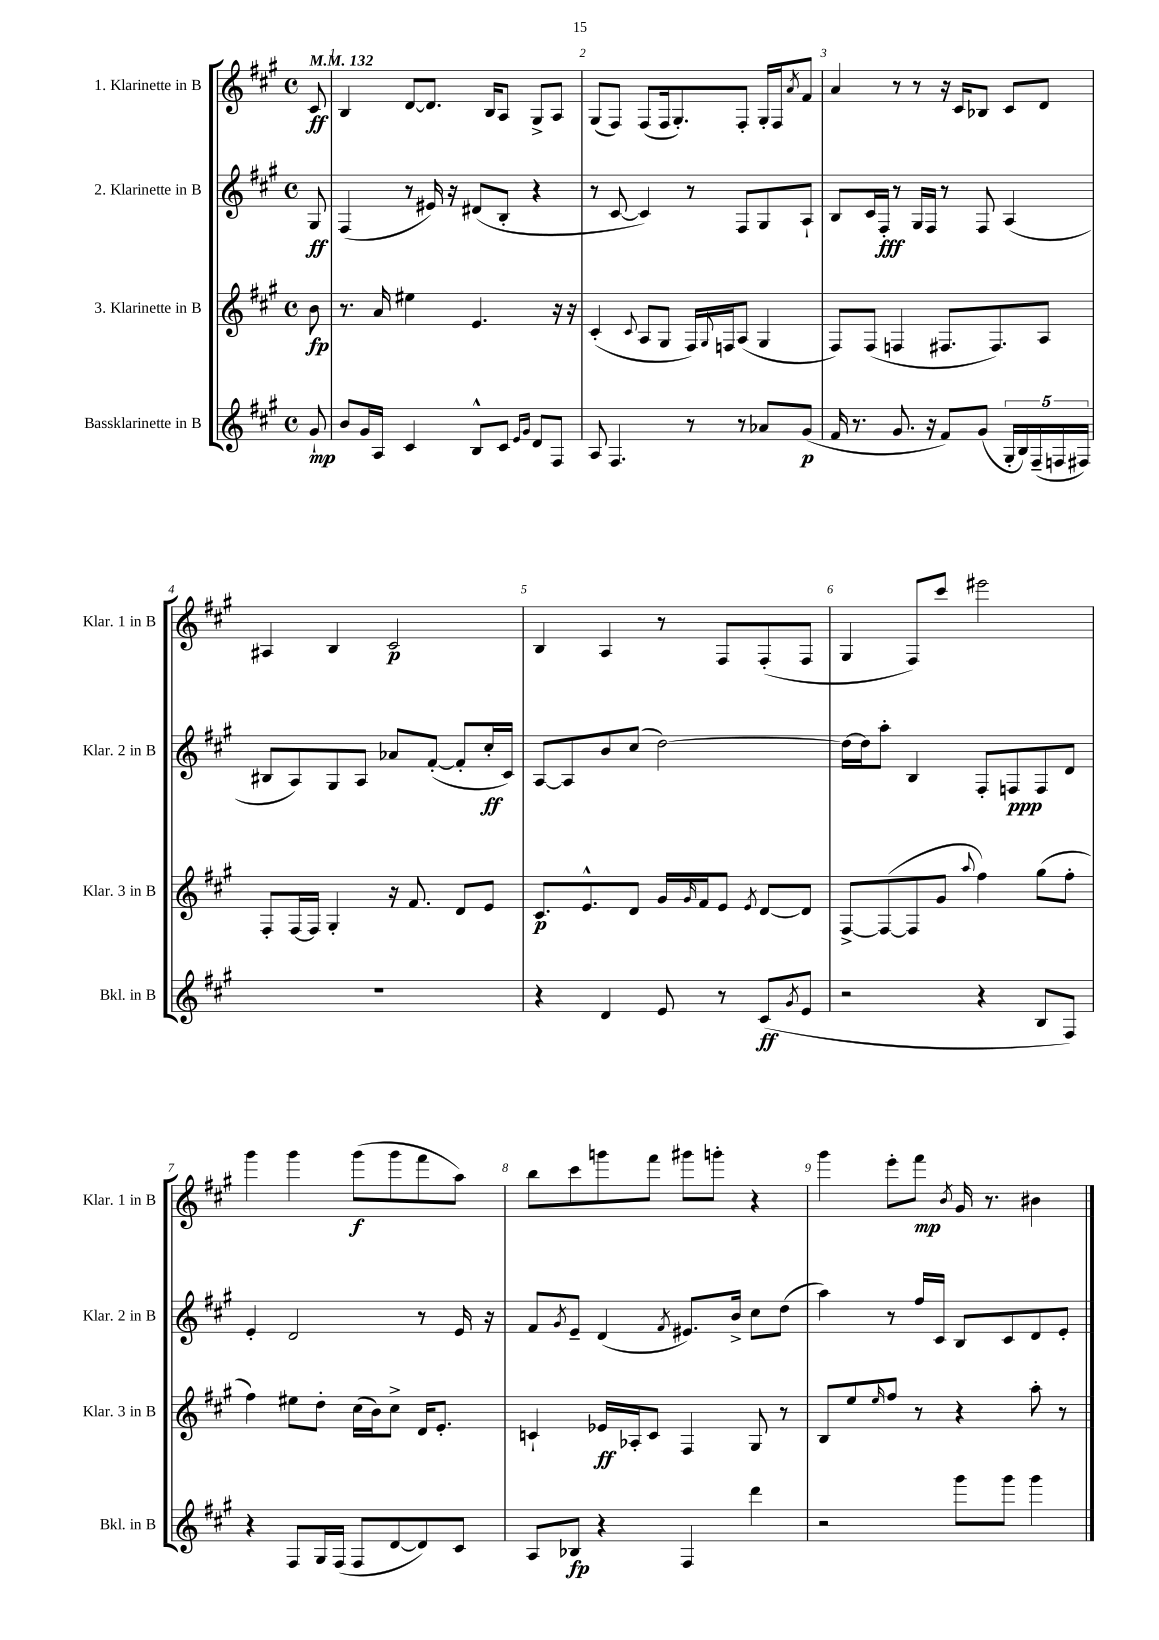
<<
\new StaffGroup <<
\new Staff = "s0" \with { instrumentName = "1. Klarinette in B" shortInstrumentName = "Klar. 1 in B" } {
    \clef treble \key a \major \defaultTimeSignature \time 4/4 \partial 8 \tempo 4 = 132
    cis'8\ff |
    b4 d'8~ d'8. b16 a8 gis8-> a8 |
    gis8( fis8) fis8( fis16 gis8.-.) fis8-. gis16-. fis16 \acciaccatura { a'8 } fis'8 |
    a'4 r8 r8 r16 cis'16 bes8 cis'8 d'8 |
    ais4 b4 cis'2\p |
    b4 a4 r8 fis8 fis8-.( fis8 |
    gis4 fis8) cis'''8 eis'''2 |
    gis'''4 gis'''4 gis'''8\f( gis'''8 fis'''8 a''8) |
    b''8 cis'''8 g'''8 fis'''8 gis'''8 g'''8-. r4 |
    gis'''4 e'''8-. fis'''8\mp \acciaccatura { b'8 } gis'16 r8. bis'4 \bar "|." |
}
\new Staff = "s1" \with { instrumentName = "2. Klarinette in B" shortInstrumentName = "Klar. 2 in B" } {
    \clef treble \key a \major \defaultTimeSignature \time 4/4 \partial 8
    gis8\ff |
    fis4( r8 eis'16) r16 dis'8( b8-. r4 |
    r8 cis'8~ cis'4) r8 fis8 gis8 a8-! |
    b8 cis'16 fis16-.\fff r8 gis16 fis16 r8 fis8 a4( |
    bis8 a8) gis8 a8 aes'8 fis'8~-.( fis'8-. cis''16-.\ff cis'16) |
    a8~ a8 b'8 cis''8( d''2~) |
    d''16~ d''16 a''8-. b4 fis8-. f8\ppp f8 d'8 |
    e'4-. d'2 r8 e'16 r16 |
    fis'8 \acciaccatura { gis'8 } e'8-- d'4( \acciaccatura { fis'8 } eis'8.) b'16-> cis''8 d''8( |
    a''4) r8 fis''16 cis'16 b8 cis'8 d'8 e'8-. \bar "|." |
}
\new Staff = "s2" \with { instrumentName = "3. Klarinette in B" shortInstrumentName = "Klar. 3 in B" } {
    \clef treble \key a \major \defaultTimeSignature \time 4/4 \partial 8
    b'8\fp |
    r8. a'16 eis''4 e'4. r16 r16 |
    cis'4-.( \appoggiatura { cis'8 } a8 gis8 fis16) \appoggiatura { gis8 } f16 a8( gis4 |
    fis8) fis8( f4 fis8. fis8.) a8 |
    fis8-. fis16~ fis16 gis4-. r16 fis'8. d'8 e'8 |
    cis'8.\p e'8.-^ d'8 gis'16 \grace { gis'16 } fis'16 e'8 \acciaccatura { e'8 } d'8~ d'8 |
    fis8~-> fis8~( fis8 gis'8 \appoggiatura { a''8 } fis''4) gis''8( fis''8-. |
    fis''4) eis''8 d''8-. cis''16( b'16) cis''8-> d'16 e'8.-. |
    c'4-! ees'16\ff aes16-. c'8 fis4 gis8 r8 |
    b8 e''8 \grace { e''16 } fis''8 r8 r4 a''8-. r8 \bar "|." |
}
\new Staff = "s3" \with { instrumentName = "Bassklarinette in B" shortInstrumentName = "Bkl. in B" } {
    \clef treble \key a \major \defaultTimeSignature \time 4/4 \partial 8
    gis'8-!\mp |
    b'8 gis'16 a16 cis'4 b8-^ cis'8 \grace { e'16 gis'16 } d'8 fis8 |
    a8 fis4. r8 r8 aes'8 gis'8\p( |
    fis'16 r8. gis'8. r16 fis'8) gis'8( \tuplet 5/4 { gis16-. b16) fis16--( f16 fis16) } |
    R1 |
    r4 d'4 e'8 r8 cis'8\ff( \acciaccatura { gis'8 } e'8 |
    r2 r4 b8 fis8) |
    r4 fis8 gis16 fis16( fis8 d'8~ d'8) cis'8 |
    a8 bes8\fp r4 fis4 d'''4 |
    r2 gis'''8 gis'''8 gis'''4 \bar "|." |
}
>>
>>
\layout { \context { \Score \override BarNumber.break-visibility = ##(#f #t #t) barNumberVisibility = #all-bar-numbers-visible } }
